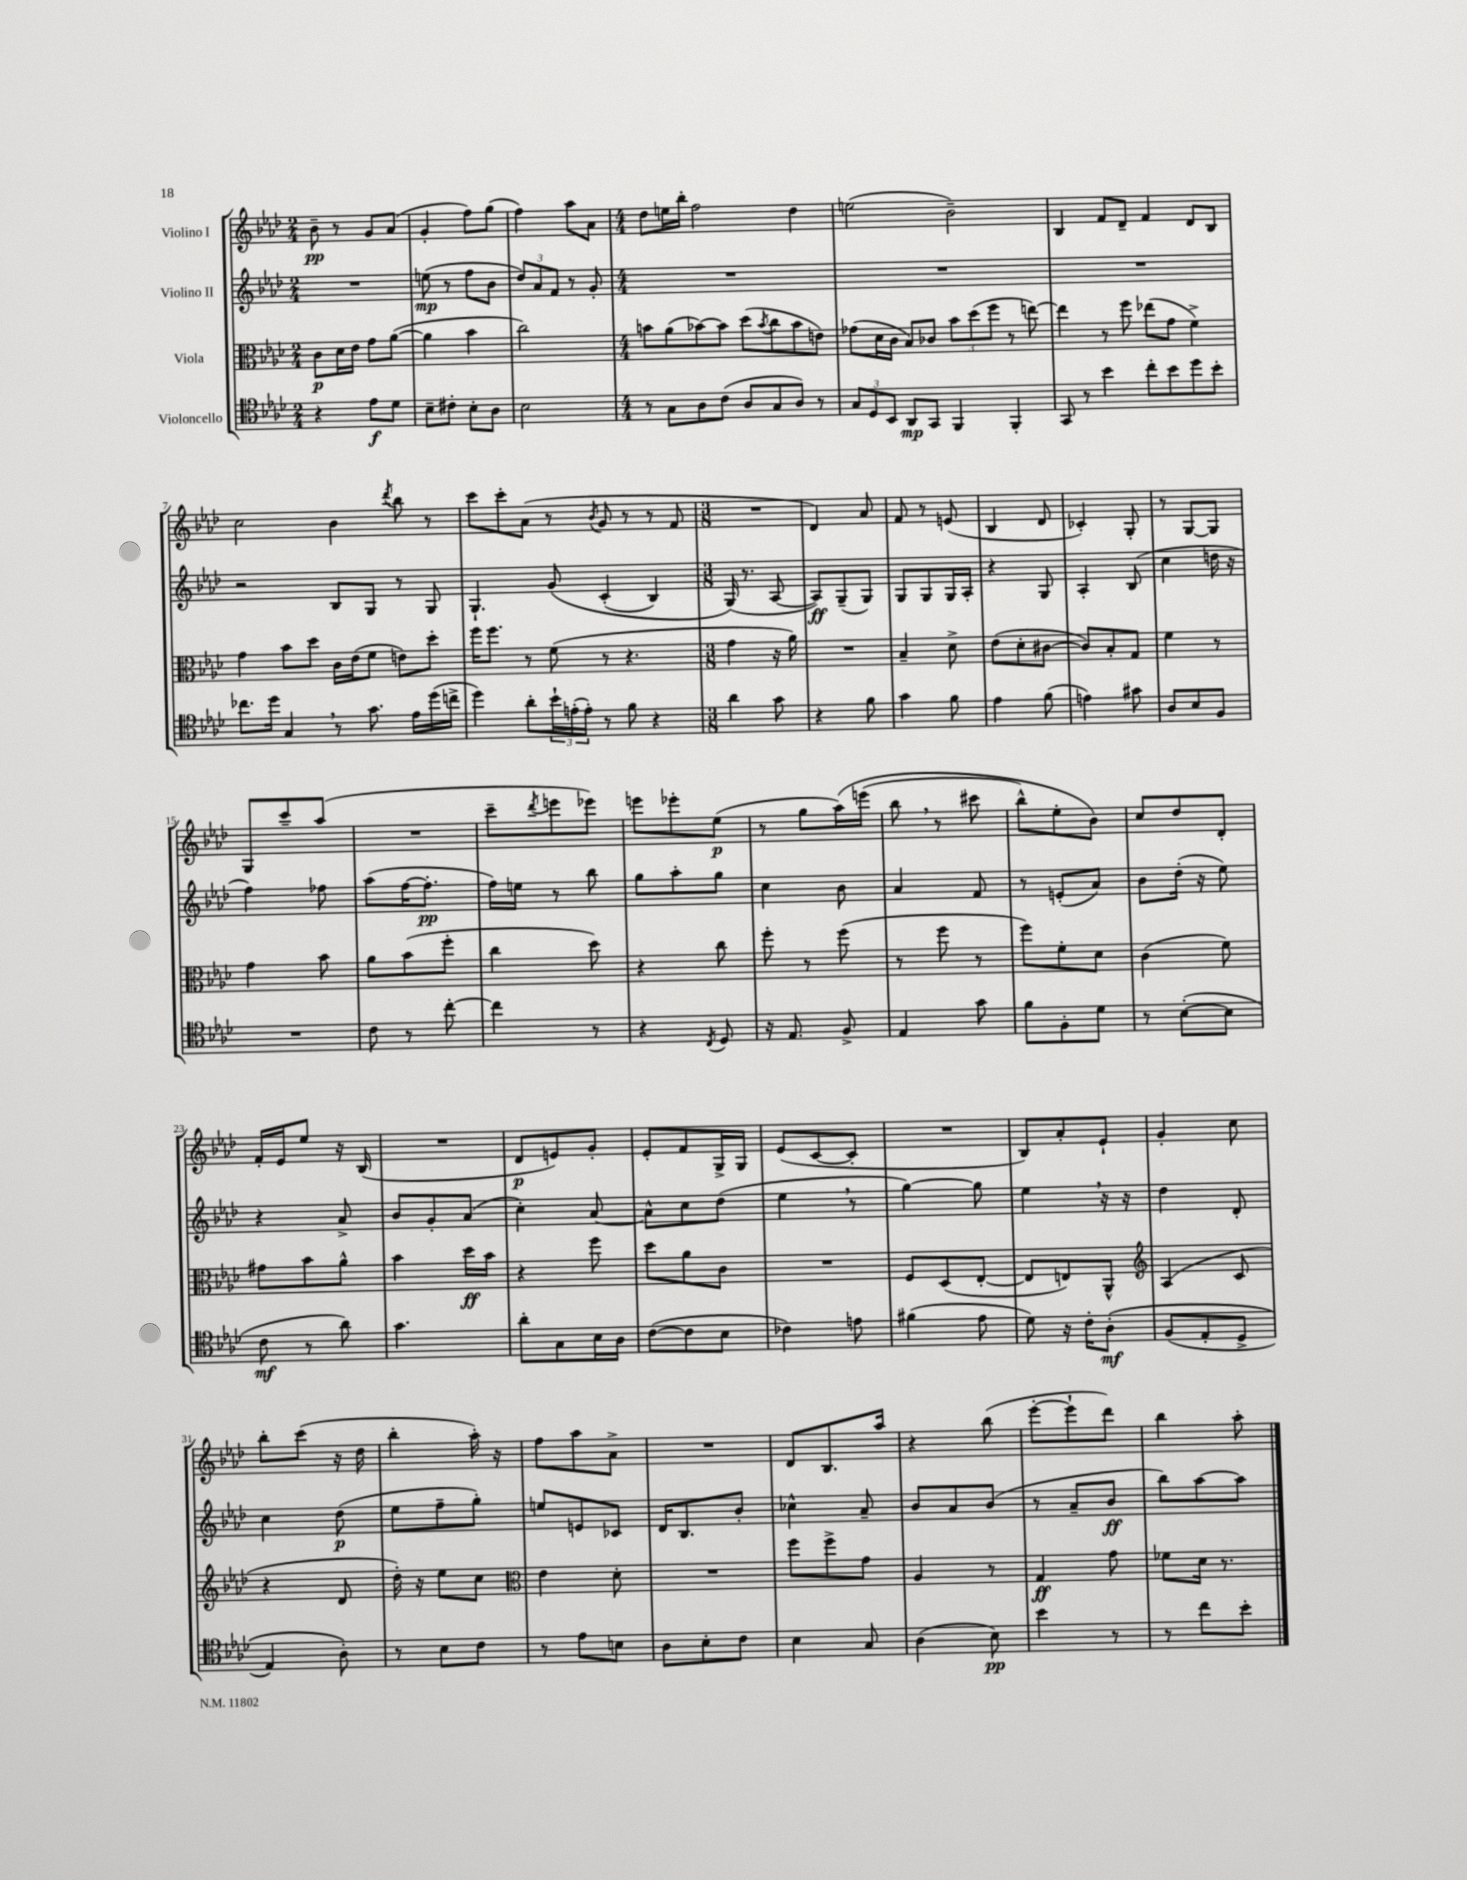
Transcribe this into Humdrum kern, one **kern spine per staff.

**kern	**kern	**kern	**kern
*staff4	*staff3	*staff2	*staff1
*clefC4	*clefC3	*clefG2	*clefG2
*k[b-e-a-d-]	*k[b-e-a-d-]	*k[b-e-a-d-]	*k[b-e-a-d-]
*M2/4	*M2/4	*M2/4	*M2/4
4r	8c	2r	8b-~
.	16d-	.	8r
.	16e-	.	.
8e-	8g	.	8g
8d-	([8a-	.	(8a-
=	=	=	=
8B-~	4a-]	(8ee	4g'
8c#'	.	8r	.
8B-'	4b-	8ff	8ff)
8A-	.	8b-	(8gg
=	=	=	=
2B-	2cc)	12dd-)	4ff)
.	.	12a-	.
.	.	12f	.
.	.	8r	8aa-
.	.	8g'	8a-
=	=	=	=
*M4/4	*M4/4	*M4/4	*M4/4
8r	8b	1r	8dd-
8G	(8a-	.	16ee
.	.	.	16bb-'
8A-	[8b-)	.	2ff
(8c	8b-]	.	.
8A-	(8dd-	.	.
.	8qb-	.	.
8G	8cc	.	.
8A-)	8b-	.	4dd-
8r	8e)	.	.
=	=	=	=
12G	(8g-	1r	(2ee
12D-	.	.	.
.	16d-	.	.
12BB-	.	.	.
.	16c	.	.
8AA-	8B-)	.	.
8GG	8c-	.	.
4FF	12b-	.	2b-~)
.	(12dd-	.	.
.	12ff	.	.
4FF'	8r	.	.
.	[8ee)	.	.
=	=	=	=
8GG	4ee]	1r	4B-
8r	.	.	.
4b-	8r	.	8f
.	8ff	.	8d-~
8cc'	(8ee-	.	4f
8b-	8g	.	.
8dd-	4f^)	.	8d-
8b-'	.	.	8B-
=	=	=	=
8.cc-	4g	2r	2cc
16dd-	.	.	.
4G	8b-	.	.
.	8dd-	.	.
8r	16c	8B-	4b-
.	(16e-	.	.
8.g	8f	8G	.
.	.	.	8qddd-
.	8e)	8r	8bb-
16e-	.	.	.
(16dd-	8dd-'	8G	8r
16cc^	.	.	.
=	=	=	=
4dd-)	16ff	4.G`	8ccc
.	8.ff	.	.
.	.	.	8ccc'
8a-'	8r	.	(8a-
24b-`	(8f	&(8g	8r
(24e'	.	.	.
24e')	.	.	.
.	.	.	8qb-
8r	8r	(4c'	8g
8f	4.r	.	8r
4r	.	4B-)	8r
.	.	.	8f
=	=	=	=
*M3/8	*M3/8	*M3/8	*M3/8
4a-	4g	(16G&)	4.r
.	.	8.r	.
8g	16r	[8A-	.
.	16a-)	.	.
=	=	=	=
4r	4.r	8A-])	4d-)
.	.	(8G~	.
8f	.	8G)	8a-
=	=	=	=
4g	4B-~	8G	8f
.	.	8G	8r
8f	8d-^	16G	(8e
.	.	16A-'	.
=	=	=	=
4e-	(8e-	4r	4B-
.	8d-'	.	.
(8f	[8c#	8G	8d-
=	=	=	=
4e)	8c#])	4A-'	4c-')
.	8B-'	.	.
8g#	8G	(8B-	8G'
=	=	=	=
8A-	4f	4cc	8r
8B-	.	.	[8G
8F	8r	16dd	8G]
.	.	16r	.
=	=	=	=
4.r	4g	4ff)	8G
.	.	.	8ccc~
.	8b-	8ff-	(8aa-
=	=	=	=
8c	8a-	(8aa-	4.r
8r	(8b-	[16ff	.
.	.	8.ff']	.
[8cc'	8ff'	.	.
=	=	=	=
4cc]	4cc	16ff)	8ccc~
.	.	16ee	.
.	.	.	8qddd-
.	.	8r	8eee
8r	8dd-)	8bb-	8eee-)
=	=	=	=
4r	4r	8gg	8eee
.	.	8aa-'	8eee-'
8qC	.	.	.
8D-	8cc	8gg	(8ee-
=	=	=	=
16r	8ff'	4cc	8r
8.E-	.	.	.
.	8r	.	8gg
8F^	(8ff	8b-	&(16aa-)
.	.	.	(16eee
=	=	=	=
4E-	8r	4a-	8bb-
.	8ff	.	8r
8g	8r	8f	8ccc#
=	=	=	=
8f	8ff)	8r	8bb-^^)
8F'	8f'	(8e'	8ee-'
8d-	8d-	8a-)	8b-&)
=	=	=	=
8r	(4c	8b-	8cc
([8B-'	.	(16dd-'	8dd-
.	.	16r	.
8B-]	8f)	8ee-)	8d-'
=	=	=	=
8c	8g#	4r	16f'
.	.	.	16e-
8r	8b-	.	8ee-
8a-)	8a-^^	8a-^	16r
.	.	.	(16B-
=	=	=	=
4.g	4b-	8b-	4.r
.	.	8g'	.
.	16dd-	(8a-	.
.	16b-	.	.
=	=	=	=
8a-'	4r	4cc')	8d-
8G	.	.	8e)
16B-	8ff	[8a-	8g'
16A-	.	.	.
=	=	=	=
([8c	8dd-	8a-^^]	8e-'
8c]	8a-	8cc	8f
8B-	8c	(8dd-	16G^
.	.	.	16G
=	=	=	=
4c-)	4.r	4ee-	(8e-
.	.	.	[8c
8e	.	8r	8c']
=	=	=	=
(4f#	8F	[4gg)	4.r
.	(8D-	.	.
8e-	[8E-'	8gg]	.
=	=	=	=
8d-)	8E-]	4ee-	8B-)
16r	8E)	.	8a-'
16c'	.	.	.
&(8A-'	8AA-^^	16r	8e-`
.	.	16r	.
=	=	=	=
*	*clefG2	*	*
(8F	(4A-	4dd-	4g'
8E-'	.	.	.
8D-^	8c	8d-'	8cc
=	=	=	=
4E-)	4r	4cc	8bb-'
.	.	.	(8ccc
8A-'&)	8d-	(8dd-	16r
.	.	.	16dd-
=	=	=	=
8r	16dd-')	8ee-	4bb-'
.	16r	.	.
8B-	8ee-	8ff~	.
8c	8cc	8gg')	16aa-')
.	.	.	16r
=	=	=	=
*	*clefC3	*	*
8r	4e-	8ee	8ff
8e-	.	8e	8aa-
8B	8d-'	8c-	8a-^
=	=	=	=
8A-	4.r	16d-	4.r
.	.	8.B-	.
8B-'	.	.	.
8c	.	8b-'	.
=	=	=	=
4B-	8ff	4cc-^^	8d-
.	8ff^	.	8.B-
8G	8g	8a-~	.
.	.	.	16aa-
=	=	=	=
(4A-	4A-	8b-	4r
.	.	8a-	.
8B-)	8r	(8b-	(8bb-
=	=	=	=
4b-	4G	8r	[8eee-'
.	.	8a-~	8eee-`]
8r	8g	8b-	8ddd-)
=	=	=	=
8r	8f-	8bb-)	4bb-
8cc	16d-	[8aa-	.
.	8.r	.	.
8b-'	.	8aa-]	8aa-'
==	==	==	==
*-	*-	*-	*-
